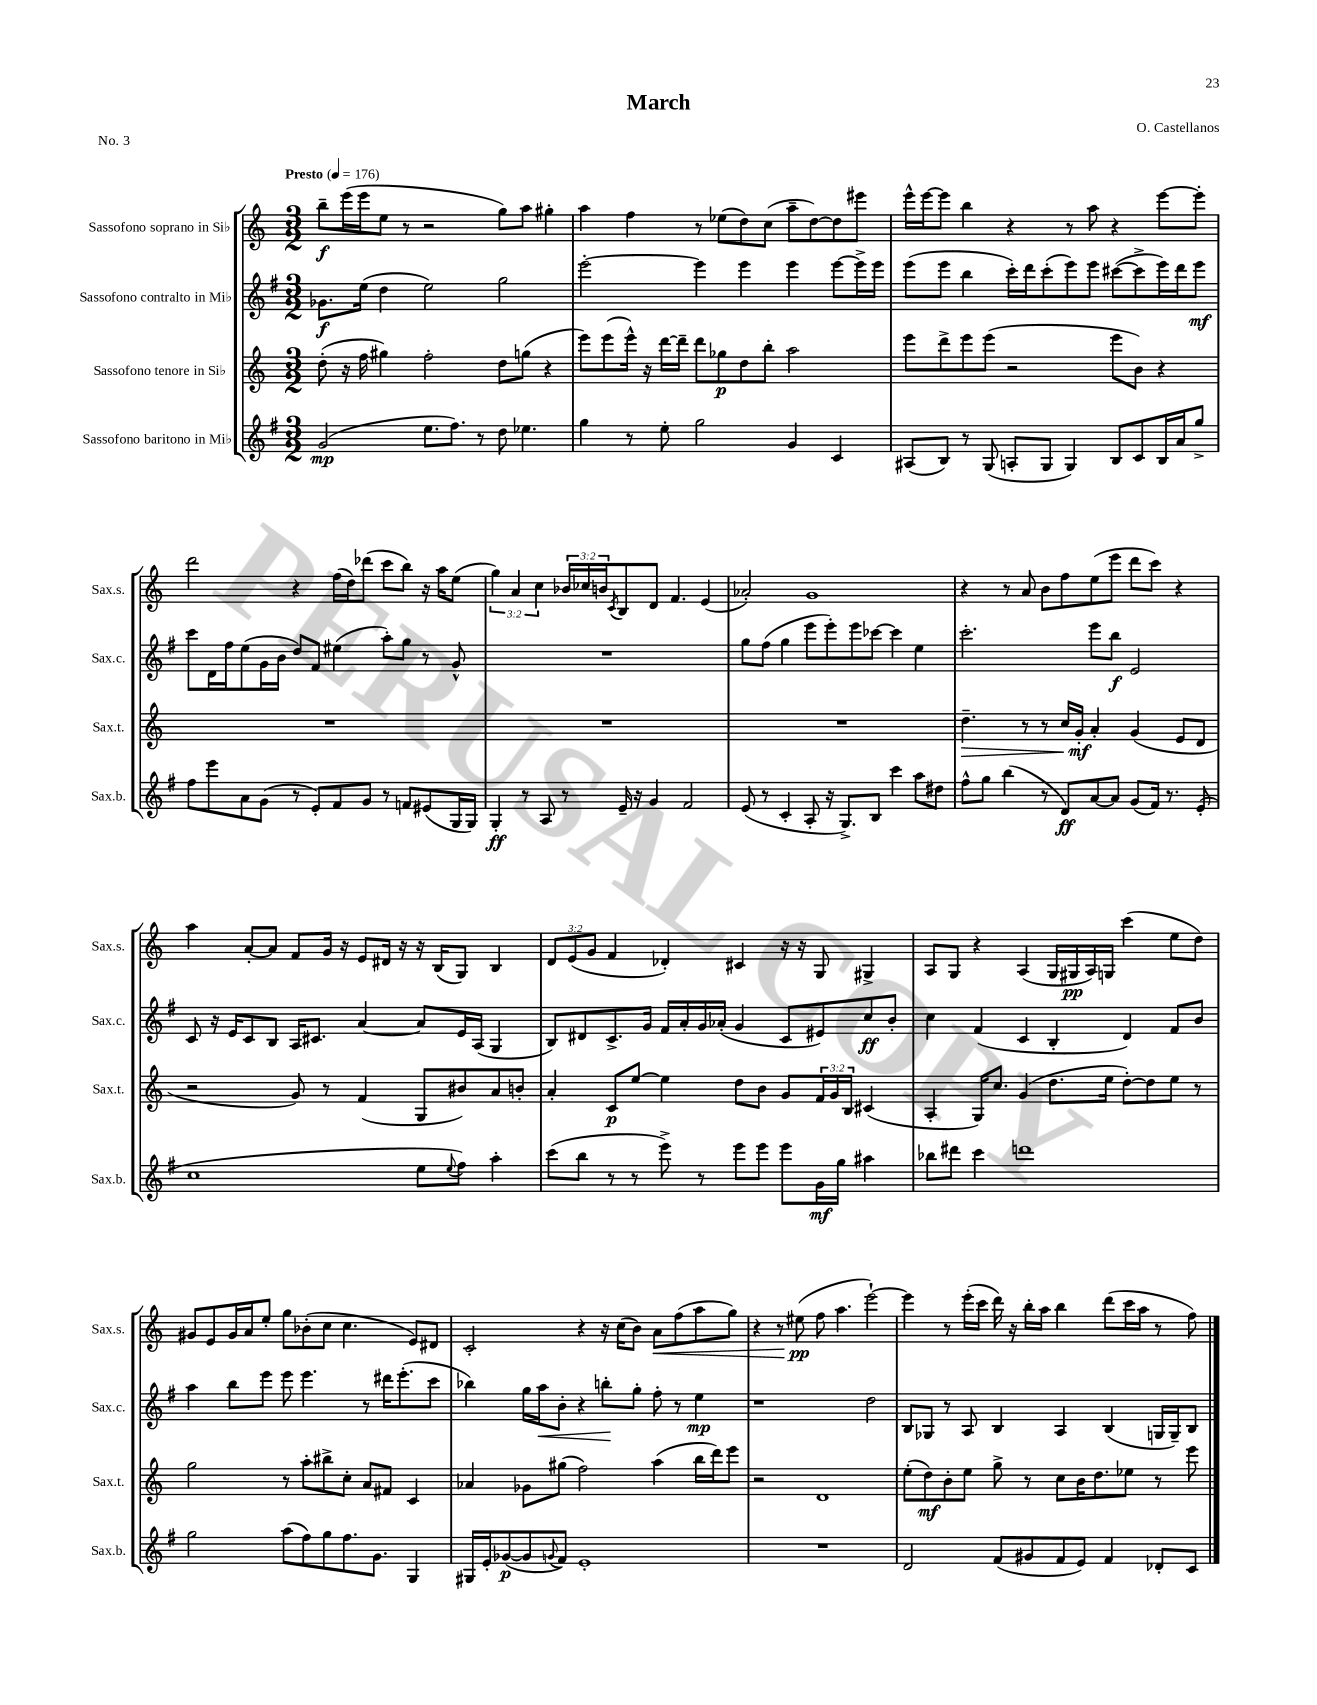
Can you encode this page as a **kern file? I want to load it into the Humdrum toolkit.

**kern	**kern	**kern	**kern
*staff4	*staff3	*staff2	*staff1
*clefG2	*clefG2	*clefG2	*clefG2
*k[f#]	*k[]	*k[f#]	*k[]
*M3/2	*M3/2	*M3/2	*M3/2
*MM176	*MM176	*MM176	*MM176
(2g/	(8dd'\	8.g-\L	8bb~\L
.	16r	.	(16eee\L
.	16ff\	(16ee\Jk	16eee\J
.	4gg#\)	4dd\	8ee\J
.	.	.	8r
8.ee\L	2ff'\	2ee\)	2r
8.ff#\J)	.	.	.
8r	.	.	.
8dd\	8dd\L	2gg\	8gg\L)
4.ee-\	(8gg\J	.	8aa\J
.	4r	.	4gg#'\
=	=	=	=
4gg\	8eee\L)	[2eee'\	4aa\
.	(8eee\	.	.
8r	16eee^^\Jk)	.	4ff\
.	16r	.	.
8ee'\	[16ddd\LL	.	.
.	16ddd~\]JJ	.	.
2gg\	8ddd\L	4eee\]	8r
.	8gg-\	.	(8ee-\L
.	8dd\	4eee\	8dd\)
.	8bb'\J	.	(8cc\J
4g/	2aa\	4eee\	8aa~\L
.	.	.	[8dd\)
4c/	.	[8eee\L	8dd\]
.	.	16eee^\]L	8eee#\J
.	.	16eee\JJ	.
=	=	=	=
(8A#/L	8eee\L	(8eee\L	16eee^^\LL
.	.	.	[16eee\J
8B/J)	8ddd^\	8eee\J	8eee\]J
8r	8eee\	4bb\	4bb\
(8G/	(8eee\J	.	.
8A'/L	2r	16ccc'\LL)	4r
.	.	16ddd\J	.
8G/J	.	(8ccc'\	.
4G/)	.	8eee\)	8r
.	.	8eee\J	8aa\
8B/L	8eee\L	([8ccc#\L	4r
8c/	8b\J)	8ccc#^\]	.
16B/L	4r	16eee\L)	[8eee\L
16a/J	.	16ddd\J	.
8gg^/J	.	8eee\J	8eee'\]J
=	=	=	=
8ff#\L	1.r	8ccc\L	2ddd\
8eee\	.	16d\L	.
.	.	16ff#\J	.
8a\	.	(8ee\	.
(8g\J	.	16g\L	.
.	.	16b\JJ	.
8r	.	8dd/L)	4r
8e'/L)	.	8f#/J	.
8f#/	.	(4ee#\	(16ff\LL
.	.	.	16dd\J)
8g/J	.	.	(8ddd-\J
8r	.	8aa'\L)	8ccc\L
8f/L	.	8gg\J	8bb\J)
(8e#/	.	8r	16r
.	.	.	16aa\LK
16G/L	.	8g^^/	(8ee\J
16G/JJ)	.	.	.
=	=	=	=
4G'/	1.r	1.r	6gg\)
.	.	.	6a/
8r	.	.	.
.	.	.	6cc\
8A/	.	.	.
8r	.	.	24b-/LL
.	.	.	24cc-/
.	.	.	24b/J
.	.	.	8qc/
16e~/	.	.	8B/
16r	.	.	.
4g/	.	.	8d/J
.	.	.	4.f/
2f#/	.	.	.
.	.	.	(4e/
=	=	=	=
(8e/	1.r	8gg\L	2a-'/)
8r	.	(8ff#\J	.
4c'/	.	4gg\	.
8A'/	.	8eee\L	1g
16r	.	8eee'\)	.
8.G^/L)	.	.	.
.	.	8eee\	.
8B/J	.	[8ccc-\J	.
4ccc\	.	4ccc-\]	.
8aa\L	.	4ee\	.
8dd#\J	.	.	.
=	=	=	=
8ff#^^\L	4.dd~\	2.ccc'\	4r
8gg\J	.	.	.
(4bb\	.	.	8r
.	8r	.	8a/
8r	8r	.	8b\L
8d/L)	16cc/LL	.	8ff\
.	16g'/JJ	.	.
[8a/	4a'/	8eee\L	(8ee\
8a/]J	.	8bb\J	8eee\J
(8g/L	(4g/	2e/	8ddd\L
16f#/Jk)	.	.	8ccc\J)
8.r	.	.	.
.	8e/L	.	4r
(8e'/	8d/J	.	.
=	=	=	=
1cc	2r	8c/	4aa\
.	.	16r	.
.	.	16e/LK	.
.	.	8c/	[8a'/L
.	.	8B/J	8a/]J
.	8g/)	16A/LK	8f/L
.	.	8.c#/J	.
.	8r	.	16g/Jk
.	.	.	16r
.	(4f/	[4a/	8e/L
.	.	.	16d#/Jk
.	.	.	16r
8ee\L	8G/L	8a/]L	16r
.	.	.	(16B/LK
8qqee/	.	.	.
8ff#\J)	8b#/)	16e/L	8G/J)
.	.	(16A/JJ	.
4aa'\	8a/	4G/	4B/
.	8b'/J	.	.
=	=	=	=
(8ccc\L	4a'/	8B/L)	12d/L
.	.	.	(12e/
8bb\J	.	8d#/	.
.	.	.	12g/J
8r	8c/L	8.c^/	4f/
8r	[8ee/J	.	.
.	.	16g/Jk	.
8eee^\)	4ee\]	16f#/LL	4d-'/)
.	.	16a'/	.
8r	.	16g/	.
.	.	(16a-'/JJ	.
8eee\L	8dd\L	4g/	4c#/
8eee\J	8b\J	.	.
8eee\L	8g/L	8c/L	16r
.	.	.	16r
16g\L	24f/L	8e#/)	8G/
.	24g/	.	.
16gg\JJ	.	.	.
.	24B/JJ	.	.
4aa#\	(4c#/	8cc/	4G#^/
.	.	8b'/J	.
=	=	=	=
8bb-\L	4A'/	4cc\	8A/L
8ddd#\J	.	.	8G/J
4ccc\	16G/LK)	(4f#/	4r
.	8.cc/J	.	.
1ddd	(4g/	4c/	(4A/
.	8.dd\L	4B'/	16G/LL
.	.	.	16G#/
.	.	.	16A/)
.	16ee\Jk	.	16G/JJ
.	[8dd'\L)	4d/)	(4ccc\
.	8dd\]	.	.
.	8ee\J	8f#/L	8ee\L
.	8r	8b/J	8dd\J)
=	=	=	=
2gg\	2gg\	4aa\	8g#/L
.	.	.	8e/
.	.	8bb\L	16g#/L
.	.	.	16a/J
.	.	8eee\J	8ee'/J
(8aa\L	8r	8eee\	8gg\L
8ff#\)	8aa'\L	4.eee\	(8b-'\
8gg\	8bb#^\	.	8cc\J
8.ff#\	8cc'\J	.	4.cc\
.	8a/L	8r	.
8.g\J	.	.	.
.	8f#/J	16ddd#\LK	.
.	.	(8.eee'\	.
4G/	4c/	.	8e/L)
.	.	8ccc\J	8d#/J
=	=	=	=
16G#/LL	4a-/	4bb-\)	2c'/
16e'/J	.	.	.
([8g-/	.	.	.
8g-/]	8g-\L	16gg\LL	.
.	.	16aa\J	.
8qqg/	.	.	.
8f#/J)	(8gg#\J	8b'\J	.
1e'	2ff\)	4r	4r
.	.	8bb'\L	16r
.	.	.	(16cc\LK
.	.	8gg'\J	8b\J)
.	(4aa\	8ff#'\	8a\L
.	.	8r	(8ff\
.	16bb\LL	4ee\	8aa\
.	16ddd\J)	.	.
.	8eee\J	.	8gg\J)
=	=	=	=
1.r	2r	1r	4r
.	.	.	8r
.	.	.	(8ee#\
.	1d	.	8ff\
.	.	.	4.aa\
.	.	2dd\	[2eee`\)
=	=	=	=
2d/	(8ee'\L	8B/L	4eee\]
.	8dd\)	8G-/J	.
.	8b'\	8r	8r
.	8ee\J	8A/	(16eee'\LL
.	.	.	16ccc\JJ
(8f#/L	8gg^\	4B/	16ddd\)
.	.	.	16r
8g#/	8r	.	16bb'\LL
.	.	.	16aa\JJ
8f#/	8cc\L	4A/	4bb\
8e/J)	16b\K	.	.
.	8.dd\	.	.
4f#/	.	(4B/	(8ddd\L
.	8ee-\J	.	16ccc\L
.	.	.	16aa\JJ
8d-'/L	8r	16G/LL	8r
.	.	16G~/J)	.
8c/J	8eee\	8B/J	8ff\)
==	==	==	==
*-	*-	*-	*-
